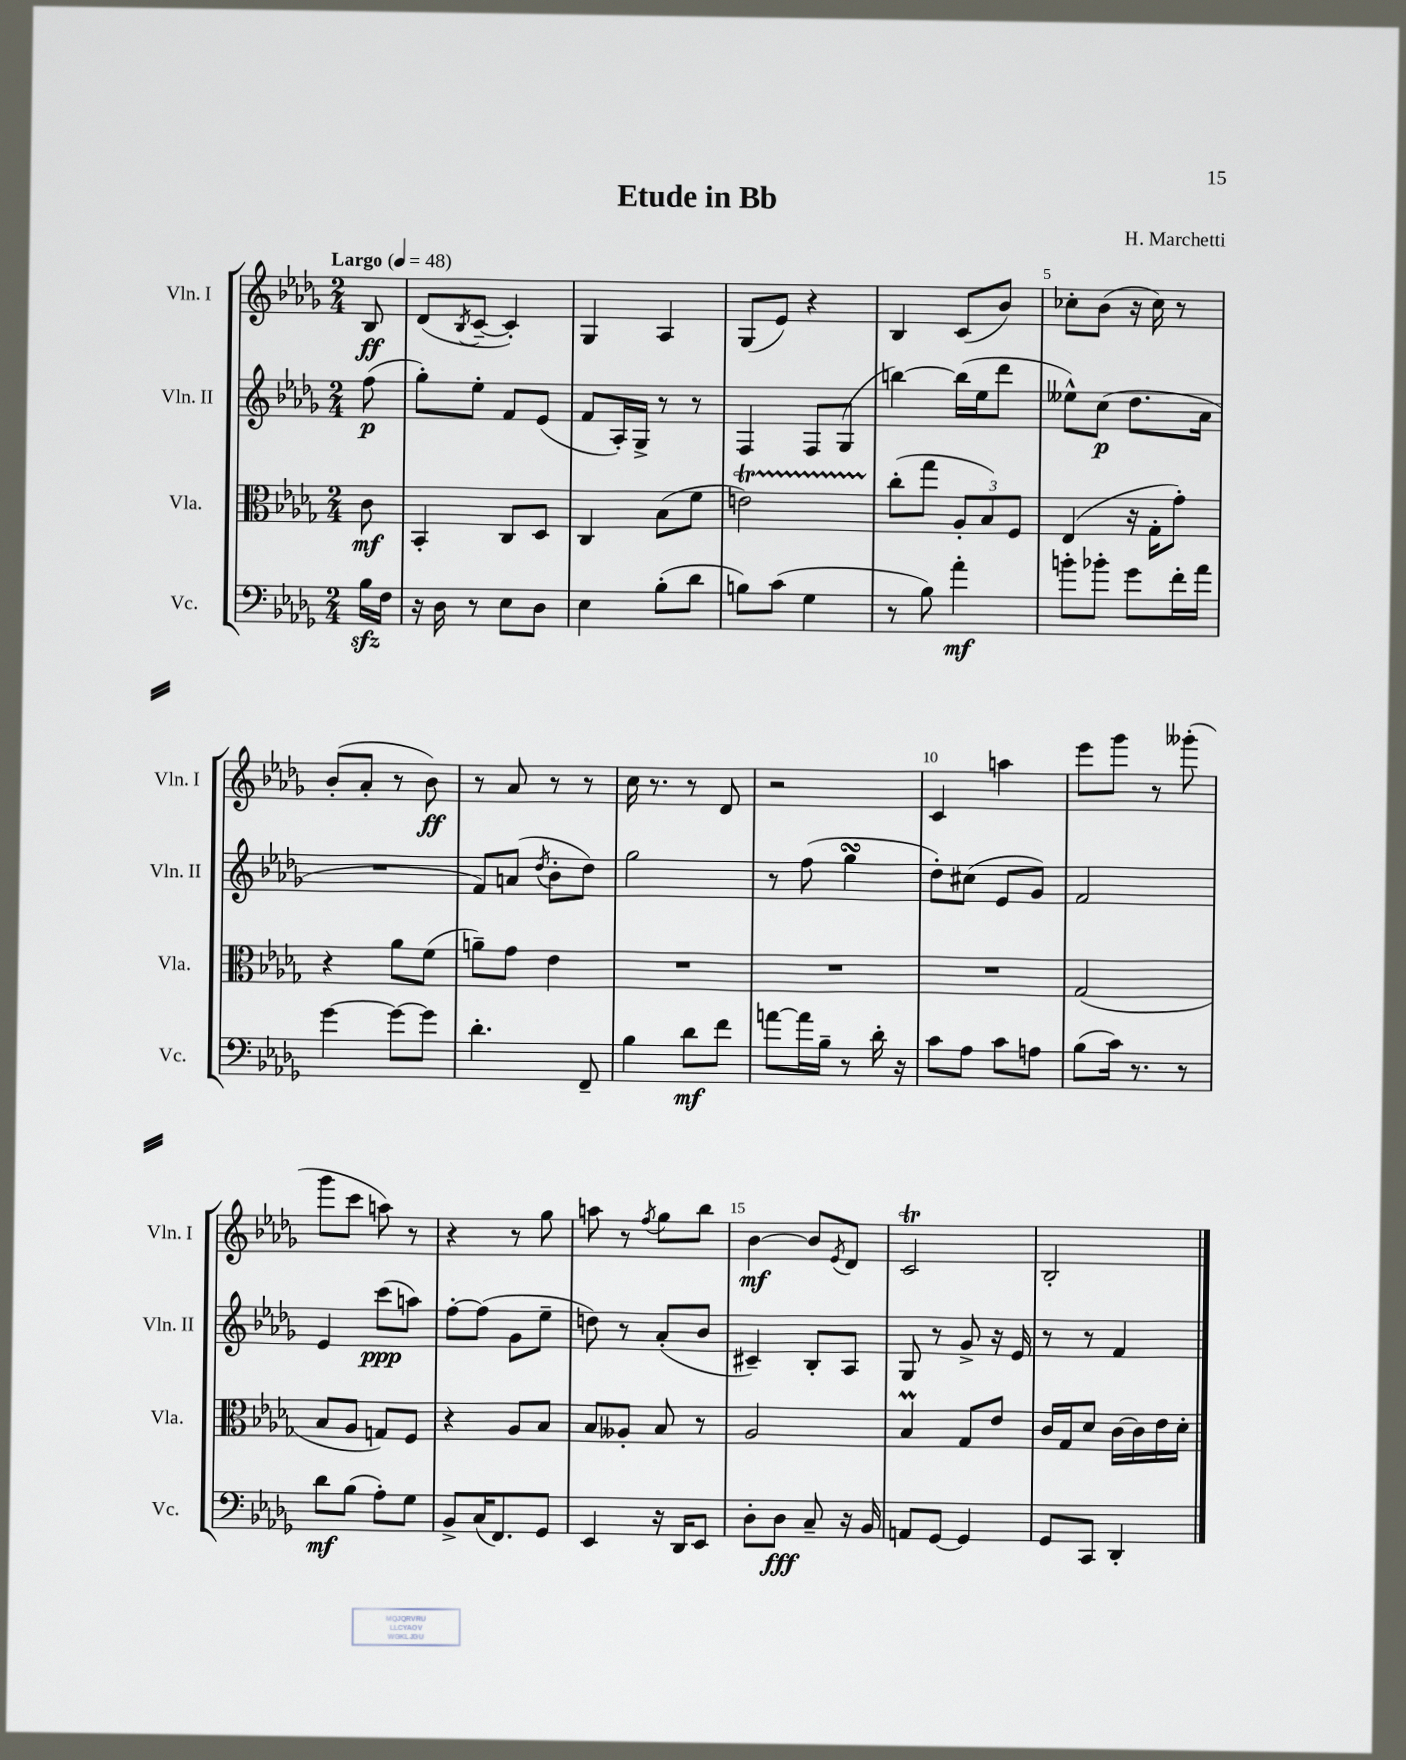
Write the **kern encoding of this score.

**kern	**kern	**kern	**kern
*staff4	*staff3	*staff2	*staff1
*clefF4	*clefC3	*clefG2	*clefG2
*k[b-e-a-d-g-]	*k[b-e-a-d-g-]	*k[b-e-a-d-g-]	*k[b-e-a-d-g-]
*M2/4	*M2/4	*M2/4	*M2/4
*MM48	*MM48	*MM48	*MM48
16B-	8c	(8ff	8B-
16F	.	.	.
=	=	=	=
16r	4BB-'	8gg-')	(8d-
16D-	.	.	.
.	.	.	8qB-
8r	.	8ee-'	[8c~
8E-	8C	8f	4c'])
8D-	8D-	(8e-	.
=	=	=	=
4E-	4C	8f	4G-
.	.	16A-')	.
.	.	16G-^	.
(8B-'	(8B-	8r	4A-
8d-	8f	8r	.
=	=	=	=
8B)	2e)	4F	(8G-
(8c	.	.	8e-)
4G-	.	8F	4r
.	.	(8G-	.
=	=	=	=
8r	(8cc'	[4bb)	4B-
8B-)	8gg-	.	.
4a-'	12A-'	(16bb]	(8c
.	.	16ee-	.
.	12B-)	.	.
.	.	8ddd-	8b-)
.	12F	.	.
=	=	=	=
8b'	(4E-	8ee--^^)	8cc-'
8b-'	.	(8cc	(8b-
8g-	16r	8.dd-	16r
.	16G-'	.	16cc-)
16f'	8g-')	.	8r
16a-	.	16a-	.
=	=	=	=
[4g-	4r	2r	(8b-'
.	.	.	8a-'
8g-_	8a-	.	8r
8g-]	(8f	.	8b-)
=	=	=	=
4.d-'	8a~)	8f)	8r
.	8g-	(8a	8a-
.	.	8qdd-	.
.	4e-	8b-'	8r
8FF~	.	8dd-)	8r
=	=	=	=
4B-	2r	2gg-	16cc
.	.	.	8.r
8d-	.	.	8r
8f	.	.	8d-
=	=	=	=
[8a	2r	8r	2r
16a]	.	(8ff	.
16B-~	.	.	.
8r	.	4gg-	.
16d-'	.	.	.
16r	.	.	.
=	=	=	=
8c	2r	8dd-')	4c
8A-	.	(8cc#	.
8c	.	8e-	4aa
8A	.	8g-)	.
=	=	=	=
(8B-	(2G-	2f	8eee-
16c)	.	.	8ggg-
8.r	.	.	.
.	.	.	8r
8r	.	.	(8ggg--'
=	=	=	=
8d-	8B-	4e-	8ggg-
(8B-	8A-	.	8ccc
8A-')	8G)	(8ccc	8aa)
8G-	8F	8aa)	8r
=	=	=	=
8BB-^	4r	[8ff'	4r
(16C	.	(8ff]	.
8.FF)	.	.	.
.	8A-	8g-	8r
8GG-	8B-	8ee-~	8gg-
=	=	=	=
4EE-	8B-	8dd)	8aa
.	8A--'	8r	8r
.	.	.	8qff
16r	8B-	(8a-'	8gg-
16DD-	.	.	.
8EE-	8r	8b-	8bb-
=	=	=	=
8D-'	2A-	4c#~)	[4b-
8D-	.	.	.
8C~	.	8B-'	8b-]
.	.	.	8qe-
16r	.	8A-	8d-
16BB-	.	.	.
=	=	=	=
8AA	4B-	8G-	2c
[8GG-	.	8r	.
4GG-]	8G-	8g-^	.
.	8e-	16r	.
.	.	16e-	.
=	=	=	=
8GG-	16c	8r	2B-'
.	16G-	.	.
8CC	8d-	8r	.
4DD-'	[16c	4f	.
.	16c]	.	.
.	16e-	.	.
.	16d-'	.	.
==	==	==	==
*-	*-	*-	*-
